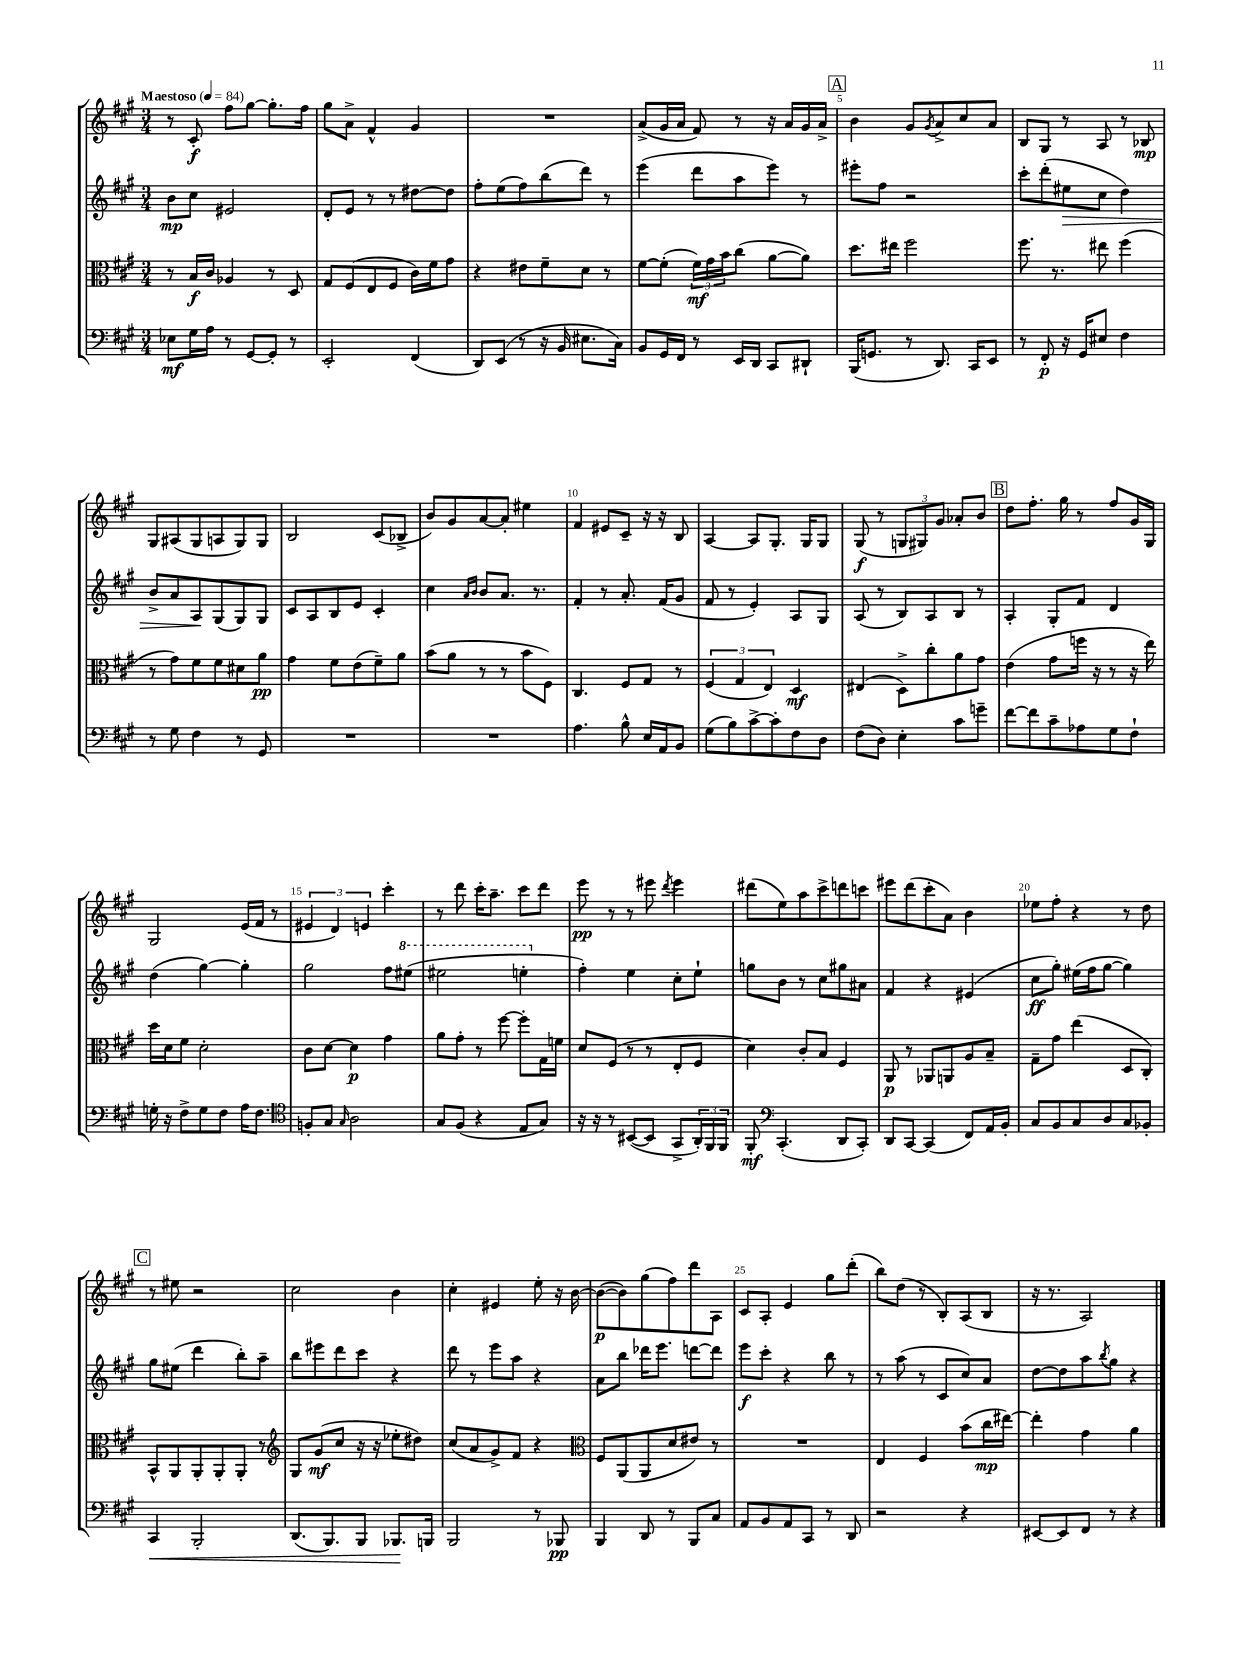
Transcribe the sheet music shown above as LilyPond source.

<<
\new StaffGroup <<
\new Staff = "s0" {
    \clef treble \key a \major \numericTimeSignature \time 3/4 \tempo "Maestoso" 4 = 84
    r8 cis'8-.\f fis''8 gis''8~ gis''8.-. fis''16 |
    gis''8 a'8-> fis'4-^ gis'4 |
    R2. |
    a'8->( gis'16 a'16 fis'8) r8 r16 a'16 gis'16 a'16-> |
    \mark \markup { \box "A" } b'4 gis'8 \acciaccatura { gis'8 } a'8-> cis''8 a'8 |
    b8 gis8 r8 a8 r8 bes8\mp |
    gis8 ais8( gis8 a8 gis8) gis8 |
    b2 cis'8( bes8-> |
    b'8) gis'8 a'8~ a'8-. eis''4 |
    fis'4 eis'8 cis'8-- r16 r16 b8 |
    a4~ a8 gis8.-. gis16 gis8 |
    gis8\f( r8 \tuplet 3/2 { g8 gis8) gis'8 } aes'8-. b'8 |
    \mark \markup { \box "B" } d''8 fis''8.-. gis''16 r8 fis''8 gis'16 gis16 |
    gis2 e'16( fis'16 r8 |
    \tuplet 3/2 { eis'4 d'4) e'4 } cis'''4-. |
    r8 d'''8 cis'''16-. a''8.-- cis'''8 d'''8 |
    e'''8\pp r8 r8 eis'''8 \acciaccatura { d'''8 } eis'''4 |
    dis'''8( e''8) a''8 cis'''8-> d'''8 c'''8 |
    eis'''8 d'''8( cis'''8-. a'8) b'4 |
    ees''8 fis''8-. r4 r8 d''8 |
    \mark \markup { \box "C" } r8 eis''8 r2 |
    cis''2 b'4 |
    cis''4-. eis'4 e''8-. r16 b'16~ |
    b'8~\p( b'8) gis''8( fis''8) d'''8 a8 |
    cis'8 a8-. e'4 gis''8 d'''8-.( |
    b''8) d''8( r8 b8-.) a8( b8 |
    r16 r8. a2) \bar "|." |
}
\new Staff = "s1" {
    \clef treble \key a \major \numericTimeSignature \time 3/4
    b'8\mp cis''8 eis'2 |
    d'8-. e'8 r8 r8 dis''8~ dis''8 |
    fis''8-. e''8( fis''8) b''8( d'''8) r8 |
    e'''4( d'''8 a''8 e'''8) r8 |
    \mark \markup { \box "A" } eis'''8-. fis''8 r2 |
    cis'''8-. d'''8-.( eis''8\> cis''8 d''4) |
    b'8-> a'8 a8\! gis8( gis8) gis8 |
    cis'8 a8 b8 e'8 cis'4-. |
    cis''4 \grace { a'16 b'16 } b'8 a'8. r8. |
    fis'4-. r8 a'8.-. fis'16( gis'8 |
    fis'8 r8 e'4-.) a8 gis8 |
    a8( r8 b8) a8 b8 r8 |
    \mark \markup { \box "B" } a4-. gis8-. fis'8 d'4 |
    d''4( gis''4~) gis''4-. |
    gis''2 fis''8 \ottava #1 eis'''8( |
    eis'''2 e'''4-. \ottava #0 |
    fis''4-.) e''4 cis''8-. e''8-! |
    g''8 b'8 r8 cis''8 gis''8 ais'8 |
    fis'4 r4 eis'4( |
    cis''8\ff gis''8-.) eis''16( fis''16 gis''8~ gis''4) |
    \mark \markup { \box "C" } gis''8 eis''8( d'''4 b''8-.) a''8-- |
    b''8 eis'''8 d'''8 cis'''8 r4 |
    d'''8 r8 e'''8 a''8 r4 |
    a'8 b''8 des'''16 e'''8. d'''8~ d'''8 |
    e'''8\f cis'''8-. r4 b''8 r8 |
    r8 a''8( r8 cis'8 cis''8) a'8 |
    d''8~ d''8 a''8 \acciaccatura { b''8 } gis''8 r4 \bar "|." |
}
\new Staff = "s2" {
    \clef alto \key a \major \numericTimeSignature \time 3/4
    r8 b16\f cis'16 aes4 r8 d8 |
    gis8 fis8( e8 fis8 cis'16) fis'16 gis'8 |
    r4 eis'8 fis'8-- d'8 r8 |
    fis'8~ fis'8-.( \tuplet 3/2 { fis'16\mf) gis'16 b'16 } cis''8( a'8~ a'8) |
    \mark \markup { \box "A" } d''8. eis''16 fis''2 |
    fis''8. r8. eis''8 fis''4( |
    r8 gis'8) fis'8 fis'8 dis'8 a'8\pp |
    gis'4 fis'8 e'8( fis'8--) a'8 |
    b'8( a'8 r8 r8 b'8 fis8) |
    cis4. fis8 gis8 r8 |
    \tuplet 3/2 { fis4( gis4 e4) } d4\mf |
    eis4( d8->) cis''8-. a'8 gis'8 |
    \mark \markup { \box "B" } e'4( gis'8 f''16 r16 r8 r16 e''16) |
    d''16 d'16 fis'8 d'2-. |
    cis'8 d'8~ d'4\p gis'4 |
    a'8 gis'8-. r8 fis''8~ fis''8-. gis16 f'16 |
    d'8 fis8( r8 r8 e8-. fis8 |
    d'4) cis'8-. b8 fis4 |
    a,8\p r8 aes,8 a,8 a8 b8-- |
    gis8-- gis'8 e''4( d8 cis8-.) |
    \mark \markup { \box "C" } b,8-^ a,8 a,8-. a,8-. a,8-. r8 |
    \clef treble gis8 gis'8\mf( cis''8 r16 r16 ees''8-. dis''8) |
    cis''8( a'8 gis'8->) fis'8 r4 |
    \clef alto fis8 a,8( a,8 d'8 eis'8) r8 |
    R2. |
    e4 fis4 b'8( cis''16\mp eis''16~) |
    eis''4-. gis'4 a'4 \bar "|." |
}
\new Staff = "s3" {
    \clef bass \key a \major \numericTimeSignature \time 3/4
    ees8\mf gis16 a16 r8 gis,8~ gis,8-. r8 |
    e,2-. fis,4( |
    d,8) e,8( r8 r16 b,16 eis8. cis16) |
    b,8 gis,16 fis,16 r8 e,16 d,16 cis,8 dis,8-! |
    \mark \markup { \box "A" } b,,16( g,8. r8 d,8.) cis,16 e,8 |
    r8 fis,8-.\p r16 gis,16 eis8 fis4 |
    r8 gis8 fis4 r8 gis,8 |
    R2. |
    R2. |
    a4. b8-^ e16 a,16 b,8 |
    gis8( b8) cis'8~-> cis'8-. fis8 d8 |
    fis8( d8) e4-. cis'8 g'8-- |
    \mark \markup { \box "B" } fis'8~ fis'8 cis'8-- aes8 gis8 fis8-! |
    g16-. r16 fis8-> g8 fis8 a16 fis8. |
    \clef tenor f8-. gis8 \grace { gis16 } a2 |
    gis8 fis8( r4 e8 gis8) |
    r16 r16 r8 bis,8~( bis,8 gis,8-> \tuplet 3/2 { a,16-.) fis,16 fis,16 } |
    fis,8-.\mf \clef bass cis,4.-.( d,8 cis,8-.) |
    d,8 cis,8~ cis,4( fis,8) a,16 b,16-. |
    cis8 b,8 cis8 d8 cis8 bes,8-. |
    \mark \markup { \box "C" } cis,4\< b,,2-. |
    d,8.( b,,8.) b,,8 bes,,8.\! b,,16 |
    b,,2 r8 bes,,8\pp |
    b,,4 d,8 r8 b,,8 cis8 |
    a,8 b,8 a,8 cis,8 r8 d,8 |
    r2 r4 |
    eis,8~ eis,8 fis,8 r8 r4 \bar "|." |
}
>>
>>
\layout { \context { \Score \override BarNumber.break-visibility = ##(#f #t #t) barNumberVisibility = #(every-nth-bar-number-visible 5) } }
